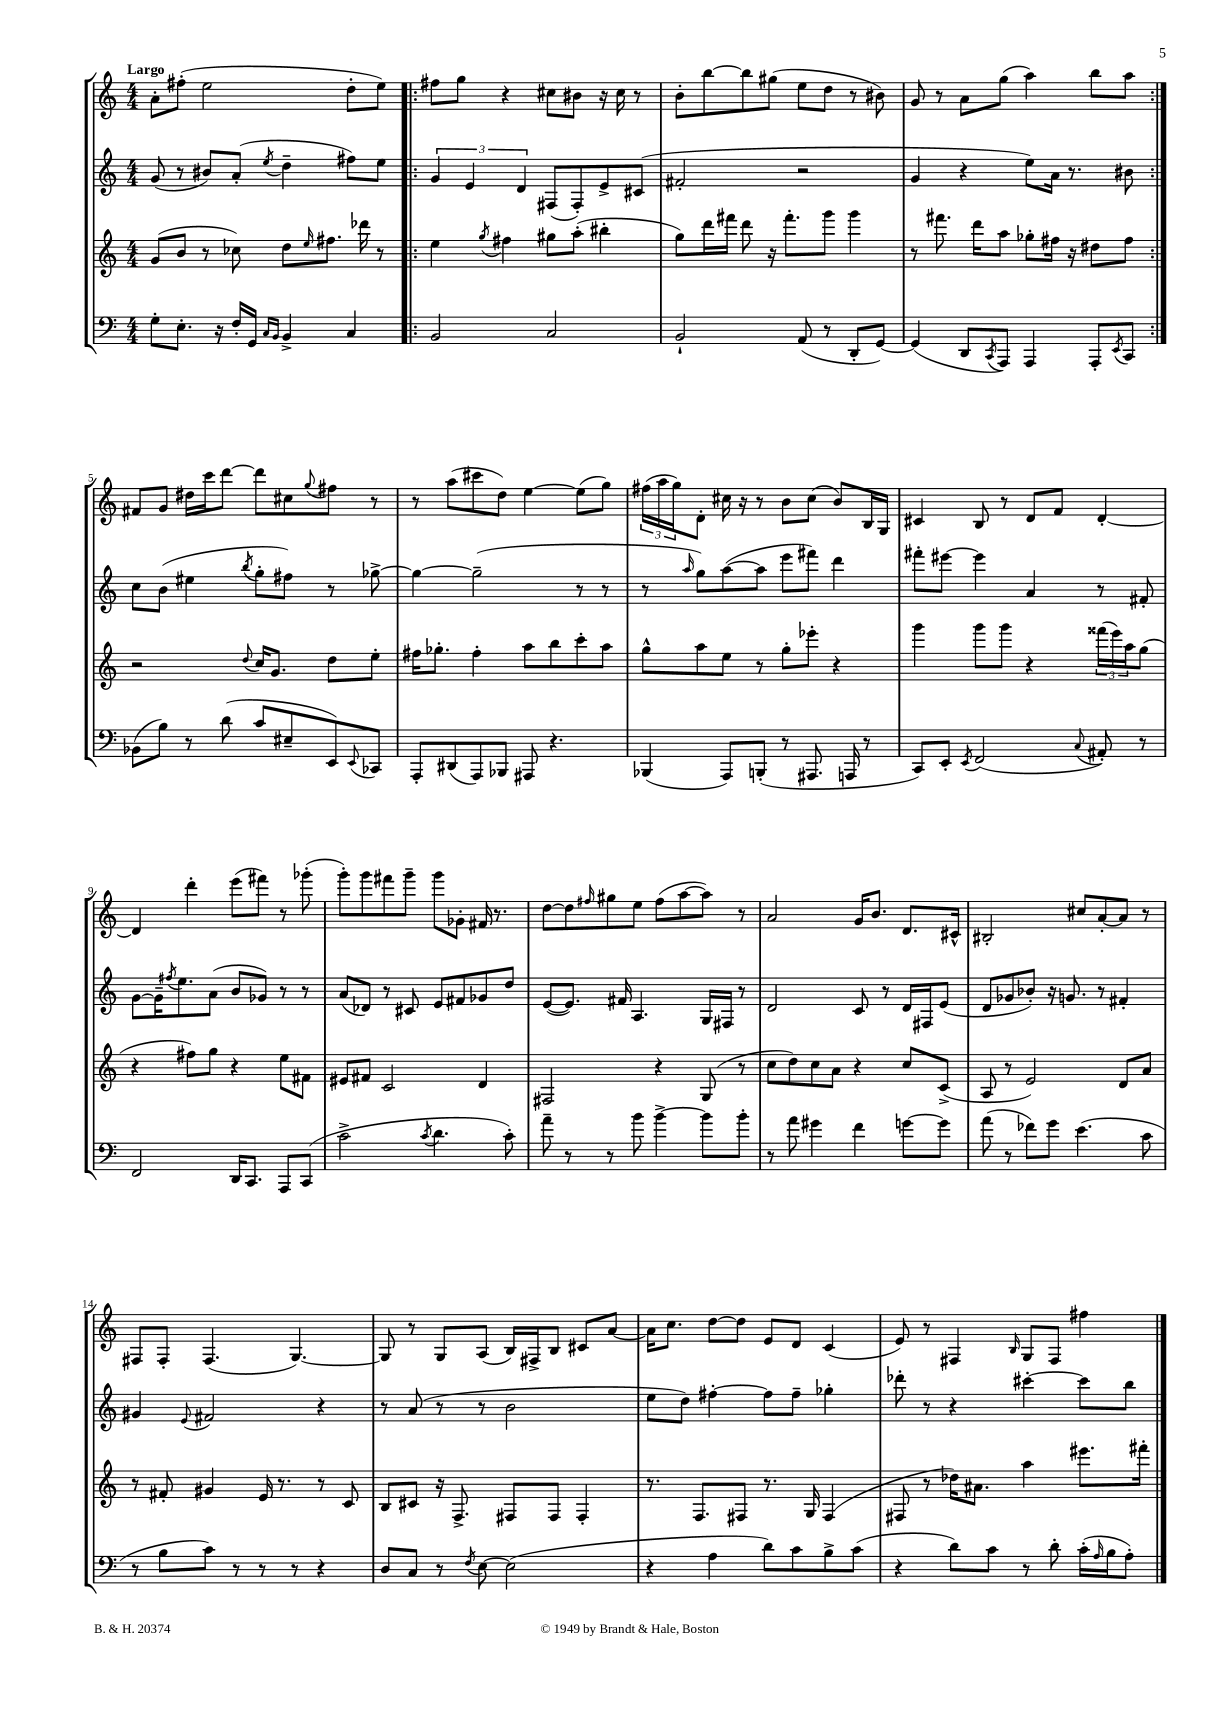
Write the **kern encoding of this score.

**kern	**kern	**kern	**kern
*staff4	*staff3	*staff2	*staff1
*clefF4	*clefG2	*clefG2	*clefG2
*k[]	*k[]	*k[]	*k[]
*M4/4	*M4/4	*M4/4	*M4/4
8G'\L	(8g/L	(8g/	8a'\L
8.E'\J	8b/J	8r	(8ff#'\J
.	8r	8b#/L)	2ee\
16r	.	.	.
16F'/LL	8cc-\)	(8a'/J	.
16GG/JJ	.	.	.
16qqC/LL	.	.	.
16qqBB/JJ	.	8qee/	.
4BB^/	8dd\L	4dd~\	.
.	16qqee/	.	.
.	8.ff#\J	.	.
4C/	.	8ff#\L)	8dd'\L
.	16ddd-\	.	.
.	8r	8ee\J	8ee\J)
=!|:	=!|:	=!|:	=!|:
2BB/	4ee\	6g/	8ff#\L
.	.	.	8gg\J
.	.	6e/	.
.	8qgg/	.	.
.	4ff#\	.	4r
.	.	6d/	.
2C/	8gg#\L	(8F#/L	8cc#\L
.	(8aa'\J	8F#'/)	8b#\J
.	4bb#'\	8e^/	16r
.	.	.	16cc#\
.	.	(8c#/J	8r
=	=	=	=
2BB`/	8gg\L)	2f#'/	8b'\L
.	16ddd\L	.	[8bb\
.	16fff#\JJ	.	.
.	8ddd\	.	8bb\]
.	16r	.	(8gg#\J
.	8.fff#'\L	.	.
(8AA/	.	2r	8ee\L
8r	8ggg\J	.	8dd\J
8DD'/L	4ggg\	.	8r
[8GG/J)	.	.	8b#\)
=	=	=	=
(4GG/]	8r	4g/	8g/
.	8.fff#\	.	8r
8DD/L	.	4r	8a\L
.	16ddd\LK	.	.
8qCC/	.	.	.
8AAA/J)	8aa\J	.	(8gg\J
4AAA/	8gg-'\L	8ee\L)	4aa\)
.	16ff#\Jk	16a\Jk	.
.	16r	8.r	.
8AAA'/L	8dd#\L	.	8bb\L
8qEE/	.	.	.
8CC/J	8ff#\J	8b#\	8aa\J
=:|!	=:|!	=:|!	=:|!
(8BB-\L	2r	8cc\L	8f#/L
8B\J)	.	(8b\J	8g/J
8r	.	4ee#\	16dd#\LL
.	.	.	16ccc\J
(8d\	.	.	[8ddd\J
.	8qqdd/	8qbb/	.
8c/L	16cc/LK	8gg'\L	8ddd\]L
.	8.g/J	.	.
8E#~/	.	8ff#\J)	8cc#\
.	.	.	8qqgg/
8EE/)	8dd\L	8r	8ff#\J
8qqEE/	.	.	.
8CC-/J	8ee'\J	[8gg-^\	8r
=	=	=	=
8AAA'/L	16ff#\LK	4gg-\_	8r
.	8.gg-'\J	.	.
(8DD#/	.	.	(8aa\L
8AAA/)	4ff#'\	(2gg-~\]	8ccc#\
8BBB-/J	.	.	8dd\J)
8AAA#/	8aa\L	.	[4ee\
4.r	8bb\	.	.
.	8ccc'\	8r	(8ee\]L
.	8aa\J	8r	8gg\J)
=	=	=	=
(4BBB-/	8gg^^\L	8r	(24ff#\LL
.	.	.	24aa\
.	.	.	24gg\J)
.	.	16qqaa/	.
.	8aa\	8gg\L)	8d'\J
8AAA/L)	8ee\J	([8aa\	16cc#\
.	.	.	16r
(8BBB'/J	8r	8aa\]J	8r
8r	8gg'\L	8eee\L	8b\L
8.AAA#/	8eee-'\J	8fff#\J)	(8cc#\J
.	4r	4ddd\	8b/L)
16AAA/	.	.	.
8r	.	.	16B/L
.	.	.	16G/JJ
=	=	=	=
8CC/L)	4ggg\	8fff#'\L	4c#/
8EE'/J	.	[8eee#\J	.
8qEE/	.	.	.
(2FF/	8ggg\L	4eee#\]	8B/
.	8ggg\J	.	8r
.	4r	4a/	8d/L
.	.	.	8f/J
8qqC/	.	.	.
8AA#'/)	(24fff##\LL	8r	[4d'/
.	24eee\)	.	.
.	24aa\J	.	.
8r	(8gg\J	8f#'/	.
=	=	=	=
2FF/	4r	[8g\L	4d/]
.	.	16g~\]K	.
.	.	8qff#/	.
.	.	8.ee\	.
.	8ff#\L)	.	4ddd'\
.	8gg\J	(8a\J	.
16DD/LK	4r	8b/L	(8eee\L
8.CC/J	.	.	.
.	.	8g-/J)	8fff#\J)
8AAA/L	8ee\L	8r	8r
(8CC/J	8f#\J	8r	(8ggg-'\
=	=	=	=
2c^\	8e#/L	(8a/L	8ggg'\L)
.	8f#/J	8d-/J)	8ggg\
.	2c/	8r	8fff#\
.	.	8c#/	8ggg~\J
8qc/	.	.	.
4.d\	.	8e/L	8ggg\L
.	.	8f#/	8g-'\J
.	4d/	8g-/	16f#/
.	.	.	8.r
8c'\)	.	8dd/J	.
=	=	=	=
8a~\	2F#/	([8e/L	[8dd\L
8r	.	8.e/]J)	8dd\]
.	.	.	16qqff#/
8r	.	.	8gg#\
.	.	16f#/	.
8b\	.	4.A/	8ee\J
[4b^\	4r	.	(8ff#\L
.	.	.	[8aa\
8b\]L	(8G/	16G/LL	8aa\]J)
.	.	16F#/JJ	.
8b'\J	8r	8r	8r
=	=	=	=
8r	8cc\L	2d/	2a/
8a\	8dd\)	.	.
4g#\	8cc\	.	.
.	8a\J	.	.
4f\	4r	8c/	16g/LK
.	.	.	8.b/J
.	.	8r	.
[8g\L	8cc/L	16d/LL	8.d/L
.	.	16F#/J	.
8g\]J	(8c^/J	(8e/J	.
.	.	.	16c#^^/Jk
=	=	=	=
(8a\	8A/	8d/L	2B#'/
8r	8r	8g-/	.
8f-\L)	2e/)	8b-'/J)	.
8g\J	.	16r	.
.	.	8.g/	.
(4.e\	.	.	8cc#/L
.	.	8r	[8a'/
.	8d/L	4f#'/	8a/]J
8c\	8a/J	.	8r
=	=	=	=
8r	8r	4g#/	8F#/L
8B\L	8f#'/	.	8F#'/J
.	.	8qqe/	.
8c\J)	4g#/	2f#/	(4.F#/
8r	.	.	.
8r	16e/	.	.
.	8.r	.	.
8r	.	.	[4.G/)
4r	8r	4r	.
.	8c/	.	.
=	=	=	=
8D/L	8B/L	8r	8G/]
8C/J	8c#/J	(8a/	8r
8r	16r	8r	8G/L
.	8.F^/	.	.
8qF/	.	.	.
[8E\	.	8r	(8A/J
(2E\]	8F#/L	2b\	16B/LL)
.	.	.	16F#^/J
.	8F#/J	.	8B/J
.	4F#'/	.	8c#/L
.	.	.	[8a/J
=	=	=	=
4r	8.r	8ee\L	16a\]LK
.	.	.	8.cc\J
.	.	8dd\J)	.
.	8.F/L	.	.
4A\	.	[4ff#'\	[8dd\L
.	8F#/J	.	8dd\]J
8d\L)	8.r	8ff#\]L	8e/L
8c\	.	8ff#~\J	8d/J
.	16G/	.	.
8B^\	(4F#/	4gg-'\	(4c/
(8c\J	.	.	.
=	=	=	=
4r	8F#/	8ddd-'\	8e/)
.	8r	8r	8r
8d\L)	16dd-\LK)	4r	4F#/
.	8.a#\J	.	.
8c\J	.	.	.
.	.	.	16qqB/
8r	4aa\	[4ccc#'\	8G/L
8d'\	.	.	8F#/J
(16c'\LL	8.eee#\L	8ccc#\]L	4ff#\
16qqA/	.	.	.
16B\J	.	.	.
8A'\J)	.	8bb\J	.
.	16fff#'\Jk	.	.
==	==	==	==
*-	*-	*-	*-
